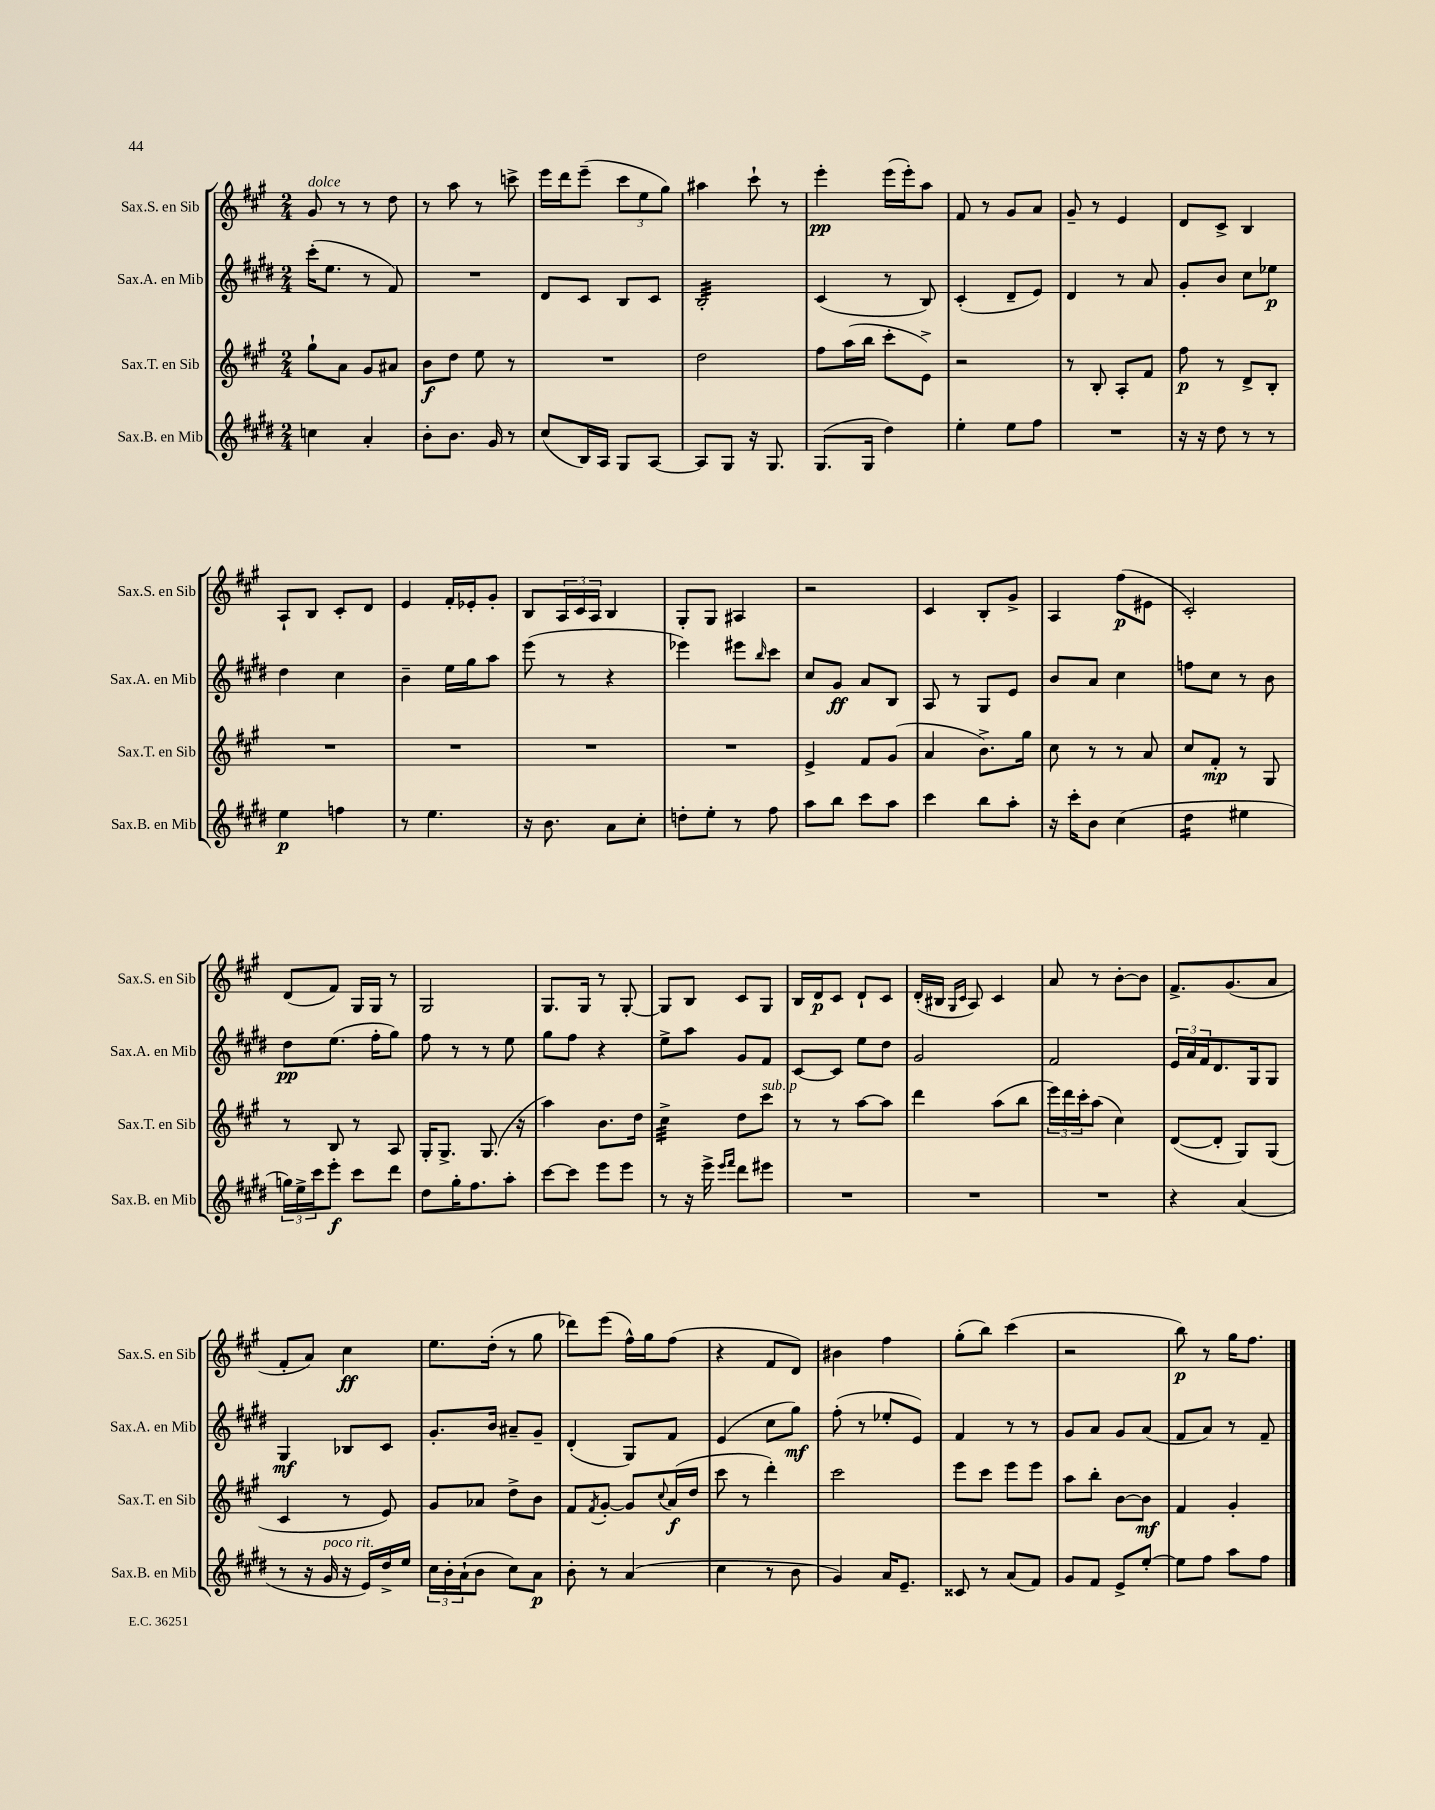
<<
\new StaffGroup <<
\new Staff = "s0" \with { instrumentName = "Sax.S. en Sib" shortInstrumentName = "Sax.S. en Sib" } {
    \clef treble \key a \major \numericTimeSignature \time 2/4
    gis'8^\markup { \italic "dolce" } r8 r8 d''8 |
    r8 a''8 r8 c'''8-> |
    e'''16 d'''16 e'''8--( \tuplet 3/2 { cis'''8 e''8 gis''8) } |
    ais''4 cis'''8-! r8 |
    e'''4-.\pp e'''16( e'''16-.) a''8 |
    fis'8 r8 gis'8 a'8 |
    gis'8-- r8 e'4 |
    d'8 cis'8-> b4 |
    a8-! b8 cis'8-. d'8 |
    e'4 fis'16-. ees'16-. gis'8-. |
    b8 \tuplet 3/2 { a16 cis'16 a16 } b4 |
    gis8-. gis8 ais4 |
    r2 |
    cis'4 b8-. gis'8-> |
    a4 fis''8\p( eis'8 |
    cis'2-.) |
    d'8( fis'8) gis16 gis16 r8 |
    gis2 |
    gis8. gis16 r8 gis8~-. |
    gis8 b8 cis'8 gis8 |
    b16 d'16\p cis'8 d'8-! cis'8 |
    d'16-.( bis16 \grace { gis16 cis'16 } a8) cis'4 |
    a'8 r8 b'8~-. b'8 |
    fis'8.-> gis'8.( a'8 |
    fis'8-. a'8) cis''4\ff |
    e''8. d''16-.( r8 gis''8 |
    des'''8) e'''8( fis''16-^) gis''16 fis''8( |
    r4 fis'8 d'8) |
    bis'4 fis''4 |
    gis''8-.( b''8) cis'''4( |
    r2 |
    b''8\p) r8 gis''16 fis''8. \bar "|." |
}
\new Staff = "s1" \with { instrumentName = "Sax.A. en Mib" shortInstrumentName = "Sax.A. en Mib" } {
    \clef treble \key e \major \numericTimeSignature \time 2/4
    cis'''16-.( e''8. r8 fis'8) |
    R2 |
    dis'8 cis'8 b8 cis'8 |
    b2:32-. |
    cis'4( r8 b8) |
    cis'4-.( dis'8-- e'8) |
    dis'4 r8 a'8 |
    gis'8-. b'8 cis''8 ees''8\p |
    dis''4 cis''4 |
    b'4-- e''16 gis''16 a''8 |
    e'''8( r8 r4 |
    ees'''4) eis'''8 \grace { b''16 } cis'''8 |
    cis''8 gis'8\ff a'8 b8 |
    a8 r8 gis8 e'8 |
    b'8 a'8 cis''4 |
    f''8 cis''8 r8 b'8 |
    dis''8\pp e''8.( fis''16-. gis''8) |
    fis''8 r8 r8 e''8 |
    gis''8 fis''8 r4 |
    e''8-> a''8 gis'8 fis'8 |
    cis'8~ cis'8 e''8 dis''8 |
    gis'2 |
    fis'2 |
    \tuplet 3/2 { e'16 a'16 fis'16 } dis'8. gis16 gis8 |
    gis4\mf bes8 cis'8 |
    gis'8.-. b'16 ais'8-- gis'8-- |
    dis'4-.( gis8) fis'8 |
    e'4( cis''8 gis''8\mf) |
    fis''8-.( r8 ees''8-. e'8) |
    fis'4 r8 r8 |
    gis'8 a'8 gis'8 a'8( |
    fis'8 a'8) r8 fis'8-- \bar "|." |
}
\new Staff = "s2" \with { instrumentName = "Sax.T. en Sib" shortInstrumentName = "Sax.T. en Sib" } {
    \clef treble \key a \major \numericTimeSignature \time 2/4
    gis''8-! a'8 gis'8 ais'8 |
    b'8\f d''8 e''8 r8 |
    R2 |
    d''2 |
    fis''8 a''16( b''16 cis'''8-. e'8->) |
    r2 |
    r8 b8-. a8-. fis'8 |
    fis''8\p r8 d'8-> b8-. |
    R2 |
    R2 |
    R2 |
    R2 |
    e'4-> fis'8 gis'8( |
    a'4 b'8.->) gis''16 |
    cis''8 r8 r8 a'8 |
    cis''8 fis'8-.\mp r8 gis8 |
    r8 b8 r8 a8 |
    gis16-. gis8.-> gis8.( r16 |
    a''4) b'8. d''16 |
    cis''4:32-> d''8 cis'''8^\markup { \italic "sub. p" } |
    r8 r8 a''8~ a''8 |
    d'''4 a''8( b''8 |
    \tuplet 3/2 { e'''16) d'''16 cis'''16-. } a''8( cis''4) |
    d'8~( d'8-. gis8) gis8( |
    cis'4 r8 e'8) |
    gis'8 aes'8 d''8-> b'8 |
    fis'8 \acciaccatura { fis'8 } gis'8~-. gis'8 \appoggiatura { cis''8 } a'16\f( d''16 |
    cis'''8 r8 d'''4-.) |
    cis'''2 |
    e'''8 cis'''8 e'''8 e'''8 |
    a''8 b''8-. b'8~ b'8\mf |
    fis'4 gis'4-. \bar "|." |
}
\new Staff = "s3" \with { instrumentName = "Sax.B. en Mib" shortInstrumentName = "Sax.B. en Mib" } {
    \clef treble \key e \major \numericTimeSignature \time 2/4
    c''4 a'4-. |
    b'8-. b'8. gis'16 r8 |
    cis''8( b16) a16 gis8 a8~ |
    a8 gis8 r16 gis8. |
    gis8.( gis16 dis''4) |
    e''4-. e''8 fis''8 |
    R2 |
    r16 r16 dis''8 r8 r8 |
    e''4\p f''4 |
    r8 e''4. |
    r16 b'8. a'8 cis''8-. |
    d''8-. e''8-. r8 fis''8 |
    a''8 b''8 cis'''8 a''8 |
    cis'''4 b''8 a''8-. |
    r16 cis'''16-. b'8 cis''4( |
    dis''4:16 eis''4 |
    \tuplet 3/2 { g''16) e''16-> cis'''16 } e'''8-.\f cis'''8 dis'''8 |
    dis''8 gis''16-. fis''8. a''8-. |
    cis'''8~ cis'''8 e'''8 e'''8 |
    r8 r16 e'''16-> \grace { e'''16 fis'''16 } dis'''8 eis'''8 |
    R2 |
    R2 |
    R2 |
    r4 a'4( |
    r8 r16 gis'16^\markup { \italic "poco rit." } r16 e'16) dis''16-> e''16 |
    \tuplet 3/2 { cis''16 b'16-. a'16-!( } b'8 cis''8) a'8\p |
    b'8-. r8 a'4( |
    cis''4 r8 b'8 |
    gis'4) a'16 e'8.-- |
    cisis'8 r8 a'8( fis'8) |
    gis'8 fis'8 e'8-> e''8~-. |
    e''8 fis''8 a''8 fis''8 \bar "|." |
}
>>
>>
\layout { \context { \Score \remove "Bar_number_engraver" } }
